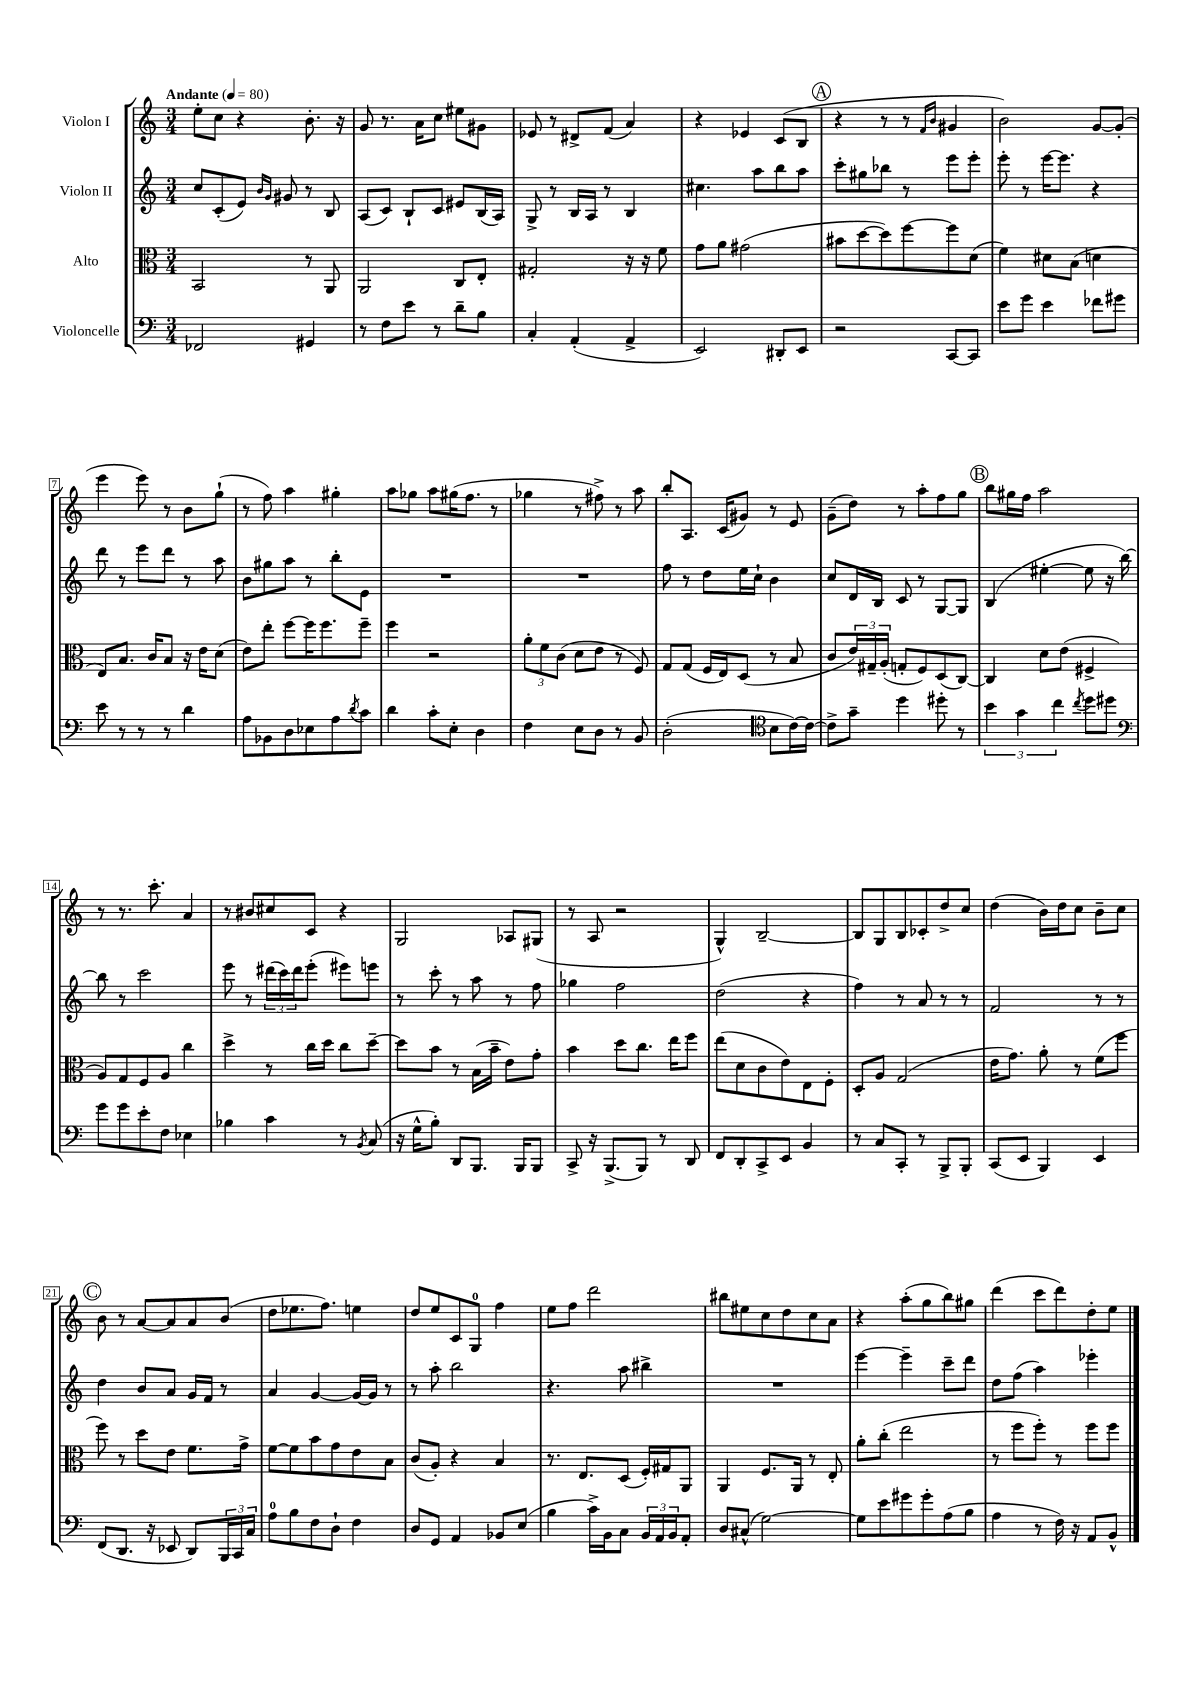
<<
\new StaffGroup <<
\new Staff = "s0" \with { instrumentName = "Violon I" } {
    \clef treble \key c \major \numericTimeSignature \time 3/4 \tempo "Andante" 4 = 80
    e''8-. c''8 r4 b'8.-. r16 |
    g'8 r8. a'16 c''8 eis''8 gis'8 |
    ees'8 r8 dis'8-> f'8( a'4) |
    r4 ees'4 c'8( b8 |
    \mark \markup { \circle "A" } r4 r8 r8 \grace { f'16 b'16 } gis'4 |
    b'2) g'8~ g'8-.( |
    e'''4 e'''8) r8 b'8 g''8-!( |
    r8 f''8) a''4 gis''4-. |
    a''8 ges''8 a''8 gis''16( f''8. r8 |
    ges''4 r8 fis''8->) r8 a''8 |
    b''8-. a8. c'16( gis'8) r8 e'8 |
    g'8--( d''8) r8 a''8-. f''8 g''8 |
    \mark \markup { \circle "B" } b''8 gis''16 f''16 a''2 |
    r8 r8. c'''8.-. a'4 |
    r8 bis'8 cis''8 c'8 r4 |
    g2 aes8 gis8( |
    r8 a8 r2 |
    g4-^) b2~-- |
    b8 g8 b8 ces'8-. d''8-> c''8 |
    d''4( b'16) d''16 c''8 b'8-- c''8 |
    \mark \markup { \circle "C" } b'8 r8 a'8~ a'8 a'8 b'8( |
    d''8 ees''8. f''8.) e''4 |
    d''8 e''8 c'8 g8-0 f''4 |
    e''8 f''8 d'''2 |
    bis''8 eis''8 c''8 d''8 c''8 a'8 |
    r4 a''8-.( g''8 b''8) gis''8 |
    d'''4( c'''8 d'''8) d''8-. e''8 \bar "|." |
}
\new Staff = "s1" \with { instrumentName = "Violon II" } {
    \clef treble \key c \major \numericTimeSignature \time 3/4
    c''8 c'8-.( e'8) \grace { b'16 g'16 } gis'8 r8 b8 |
    a8( c'8) b8-! c'8 eis'8 b16( a16) |
    g8-> r8 b16 a16 r8 b4 |
    cis''4. a''8 b''8 a''8 |
    \mark \markup { \circle "A" } c'''8-. gis''8 bes''8 r8 e'''8 e'''8-. |
    e'''8-. r8 e'''16~ e'''8. r4 |
    d'''8 r8 e'''8 d'''8 r8 a''8 |
    b'8 gis''8 a''8 r8 b''8-. e'8 |
    R2. |
    R2. |
    f''8 r8 d''8 e''16 c''16-! b'4 |
    c''8 d'16 b16 c'8 r8 g8~ g8 |
    \mark \markup { \circle "B" } b4( eis''4~-. eis''8 r16 b''16~) |
    b''8 r8 c'''2 |
    e'''8 r8 \tuplet 3/2 { dis'''16( c'''16) dis'''16 } e'''8-.( eis'''8) e'''8 |
    r8 c'''8-. r8 a''8 r8 f''8 |
    ges''4 f''2 |
    d''2( r4 |
    f''4) r8 a'8 r8 r8 |
    f'2 r8 r8 |
    \mark \markup { \circle "C" } d''4 b'8 a'8 g'16 f'16 r8 |
    a'4 g'4~ g'16~ g'16 r8 |
    r8 a''8-. b''2 |
    r4. a''8 bis''4-> |
    R2. |
    e'''4~ e'''4-- c'''8-- d'''8 |
    d''8 f''8( a''4) ees'''4-. \bar "|." |
}
\new Staff = "s2" \with { instrumentName = "Alto" } {
    \clef alto \key c \major \numericTimeSignature \time 3/4
    b,2 r8 a,8 |
    a,2 c8 e8-. |
    gis2-. r16 r16 f'8 |
    g'8 a'8 gis'2( |
    \mark \markup { \circle "A" } bis'8 d''8~ d''8) f''8~ f''8 d'8( |
    f'4) dis'8 b8( d'4 |
    e8) b8. c'16 b8 r16 e'16 d'8( |
    e'8) e''8-. f''8~ f''16 f''8. f''8-- |
    f''4 r2 |
    \tuplet 3/2 { a'8-. f'8 c'8( } d'8 e'8 r8 f8) |
    g8 g8( f16 e16) d8( r8 b8 |
    c'8 \tuplet 3/2 { e'16) gis16-- a16-.( } g8-. f8) d8( c8~) |
    \mark \markup { \circle "B" } c4 d'8 e'8( fis4-> |
    a8) g8 f8 a8 c''4 |
    d''4-> r8 c''16 d''16 c''8 d''8~-- |
    d''8 b'8 r8 b16( b'16-- e'8) g'8-. |
    b'4 d''8 c''8. e''16 f''8 |
    e''8( d'8 c'8 e'8) e8 f8-. |
    d8-. a8 g2( |
    e'16 g'8.) a'8-. r8 f'8( f''8 |
    \mark \markup { \circle "C" } f''8) r8 d''8 e'8 f'8. g'16-> |
    f'8~ f'8 b'8 g'8 e'8 b8 |
    c'8( a8-.) r4 b4 |
    r8. e8. d8( f16-.) gis16 a,8 |
    a,4 f8. a,16 r8 e8-. |
    a'8-. c''8-.( e''2 |
    r8 f''8 f''8-.) r8 f''8 f''8 \bar "|." |
}
\new Staff = "s3" \with { instrumentName = "Violoncelle" } {
    \clef bass \key c \major \numericTimeSignature \time 3/4
    fes,2 gis,4 |
    r8 f8 e'8 r8 d'8-- b8 |
    c4-. a,4-.( a,4-> |
    e,2) dis,8-. e,8 |
    \mark \markup { \circle "A" } r2 c,8~ c,8 |
    e'8 g'8 e'4 fes'8 gis'8 |
    e'8 r8 r8 r8 d'4 |
    a8 bes,8 d8 ees8 a8 \acciaccatura { d'8 } c'8 |
    d'4 c'8-. e8-. d4 |
    f4 e8 d8 r8 b,8 |
    d2-.( \clef tenor b8 c'16~) c'16~ |
    c'8-> g'8-- d''4 dis''8-. r8 |
    \mark \markup { \circle "B" } \tuplet 3/2 { b'4 g'4 c''4 } \acciaccatura { c''8 } d''8 dis''8 |
    \clef bass g'8 g'8 e'8-. f8 ees4 |
    bes4 c'4 r8 \acciaccatura { b,8 } c8( |
    r16 g16-^ b8-.) d,8 b,,8. b,,16 b,,8 |
    c,8-> r16 b,,8.->( b,,8) r8 d,8 |
    f,8 d,8-. c,8-> e,8 b,4 |
    r8 c8 c,8-. r8 b,,8-> b,,8-. |
    c,8( e,8 b,,4) e,4 |
    \mark \markup { \circle "C" } f,8( d,8. r16 ees,8 d,8) \tuplet 3/2 { b,,16 c,16 c16 } |
    a8-0 b8 f8 d8-! f4 |
    d8 g,8 a,4 bes,8 e8( |
    b4 c'16->) b,16 c8 \tuplet 3/2 { b,16 a,16 b,16 } a,8-. |
    d8 cis8-^( g2~) |
    g8 e'8 gis'8 gis'8-. a8( b8 |
    a4 r8 f16) r16 a,8 b,8-^ \bar "|." |
}
>>
>>
\layout { \context { \Score \override BarNumber.stencil = #(make-stencil-boxer 0.1 0.3 ly:text-interface::print) } }
